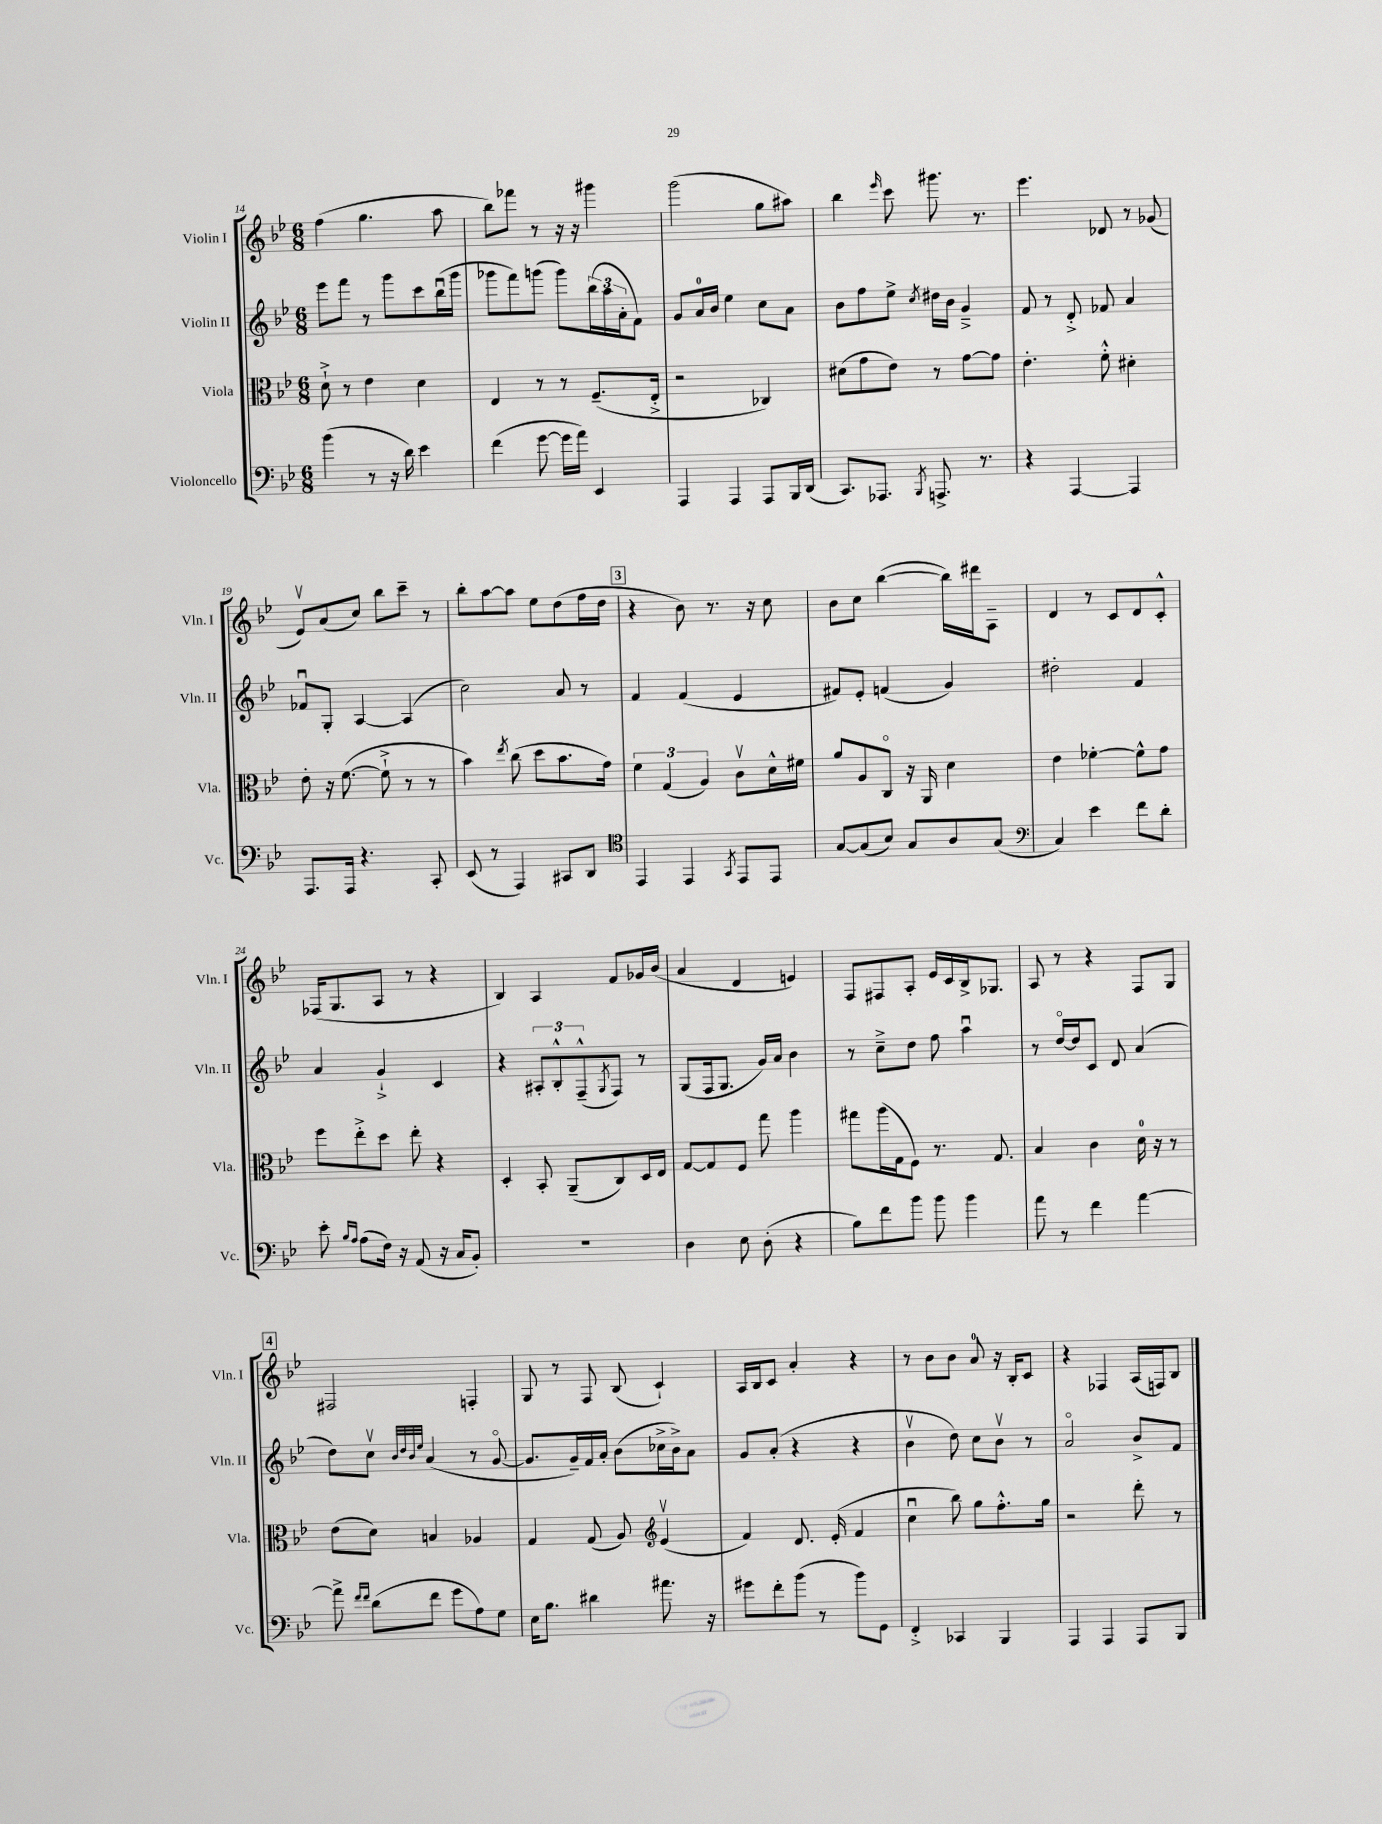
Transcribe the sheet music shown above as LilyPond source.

<<
\new StaffGroup <<
\new Staff = "s0" \with { instrumentName = "Violin I" shortInstrumentName = "Vln. I" } {
    \clef treble \key bes \major \numericTimeSignature \time 6/8
    f''4( g''4. a''8 |
    bes''8) fes'''8 r8 r16 r16 gis'''4 |
    g'''2( g''8 ais''8) |
    bes''4 \grace { ees'''16 } c'''8 gis'''8. r8. |
    ees'''4. des'8 r8 ges'8( |
    ees'8\upbow) a'8( c''8) bes''8 c'''8-- r8 |
    bes''8-. a''8~ a''8 ees''8 d''8( f''16 d''16 |
    \mark \markup { \box "3" } r4 bes'8) r8. r16 c''8 |
    bes'8 c''8 bes''4~( bes''16) dis'''16 a8-- |
    d'4 r8 c'8 d'8 c'8-.-^ |
    fes16( g8. a8 r8 r4 |
    bes4) a4 f'8 ges'16 bes'16( |
    a'4 d'4 e'4) |
    f8 fis8 a8-. ees'16 c'16 bes16-> ges8. |
    a8 r8 r4 f8 g8 |
    \mark \markup { \box "4" } fis2 f4-. |
    g8 r8 f8 bes8( c'4-!) |
    a16 bes16 c'8 a'4-. r4 |
    r8 bes'8 bes'8 a'8-0 r16 bes16-. c'8 |
    r4 fes4 a16( f16) bes8 \bar "|." |
}
\new Staff = "s1" \with { instrumentName = "Violin II" shortInstrumentName = "Vln. II" } {
    \clef treble \key bes \major \numericTimeSignature \time 6/8
    ees'''8 f'''8 r8 g'''8 c'''8 bes''16\downbow( g'''16 |
    ges'''8 f'''8) g'''8( g'''8) \tuplet 3/2 { bes''16( a''16 a'16-. } f'8) |
    g'8 a'16-0 bes'16 ees''4 c''8 a'8 |
    bes'8 f''8 ees''8-> \acciaccatura { c''8 } dis''16 bes'16 g'4---> |
    f'8 r8 d'8-.-> fes'8 a'4 |
    fes'8\downbow g8-. a4~ a4( |
    c''2) a'8 r8 |
    \mark \markup { \box "3" } f'4 f'4( ees'4 |
    fis'8) ees'8-. f'4( g'4) |
    dis''2-. f'4 |
    a'4 g'4-!-> c'4 |
    r4 \tuplet 3/2 { ais8-. bes8-.-^ f8---^( } \acciaccatura { g8 } f8) r8 |
    g8( f16 g8. g'16) a'16 bes'4 |
    r8 c''8---> d''8 f''8 a''4\downbow |
    r8 d''16~\flageolet d''16 c'8 d'8 a'4( |
    \mark \markup { \box "4" } d''8) c''8\upbow \grace { bes'32 d''32 bes'32 ees''32 } a'4( r8 g'8~\flageolet |
    g'8. g'16--) f'16 a'16-. bes'8( ces''16-> bes'16->) a'8 |
    g'8 a'8-.( r4 r4 |
    bes'4\upbow d''8) c''8 bes'8\upbow r8 |
    a'2\flageolet bes'8-> f'8 \bar "|." |
}
\new Staff = "s2" \with { instrumentName = "Viola" shortInstrumentName = "Vla." } {
    \clef alto \key bes \major \numericTimeSignature \time 6/8
    d'8-!-> r8 ees'4 d'4 |
    ees4 r8 r8 f8.--( ees16-.-> |
    r2 ces4) |
    dis'8( g'8 ees'8) r8 g'8~ g'8 |
    ees'4.-. f'8-.-^ dis'4-. |
    ees'8-. r16 f'8.~( f'8-!-> r8 r8 |
    bes'4) \acciaccatura { ees''8 } c''8( d''8 bes'8. g'16) |
    \mark \markup { \box "3" } \tuplet 3/2 { f'4 g4( a4) } c'8\upbow d'16-^ fis'16 |
    a'8 a8 c8\flageolet r16 a,16 d'4 |
    ees'4 fes'4~-. fes'8-^ g'8 |
    f''8 ees''8-.-> d''8 ees''8-. r4 |
    d4-. bes,8-. a,8--( c8) d16 ees16 |
    g8~ g8 f8 g''8 a''4 |
    gis''8 a''16( g16 f8) r8. g8. |
    bes4 c'4 d'16-0 r16 r8 |
    \mark \markup { \box "4" } ees'8( d'8) b4 aes4 |
    g4 g8( a8) \clef treble ees'4\upbow( |
    f'4) d'8. ees'16-.( f'4 |
    c''4\downbow bes''8) g''8 f''8.-.-^ g''16 |
    r2 d'''8-. r8 \bar "|." |
}
\new Staff = "s3" \with { instrumentName = "Violoncello" shortInstrumentName = "Vc." } {
    \clef bass \key bes \major \numericTimeSignature \time 6/8
    bes'4( r8 r16 d'16) ees'4 |
    f'4( g'8~ g'16 a'16) ees,4 |
    a,,4 a,,4 a,,8 bes,,16 d,16( |
    c,8.) aes,,8. \acciaccatura { bes,,8 } a,,8.-> r8. |
    r4 a,,4~ a,,4 |
    a,,8. a,,16 r4. c,8-. |
    ees,8( r8 a,,4) cis,8 d,8 |
    \mark \markup { \box "3" } \clef tenor ees,4 ees,4 \acciaccatura { g,8 } ees,8 ees,8 |
    g8~ g8( bes8) g8 a8 g8( |
    \clef bass c4) ees'4 f'8 d'8-. |
    ees'8-. \grace { bes16 a16 } a8( f16) r16 a,8( r16 c16 bes,8-.) |
    R2. |
    d4 ees8 d8-.( r4 |
    bes8) f'8 bes'8 bes'8 bes'4 |
    a'8 r8 f'4 a'4~ |
    \mark \markup { \box "4" } a'8-> \grace { f'16 f'16 } d'8( f'8 g'8 a8) g8 |
    ees16 bes8. dis'4 ais'8. r16 |
    gis'8 f'8-. bes'8( r8 bes'8) g,8 |
    f,4-.-> ces,4 bes,,4 |
    a,,4 a,,4 a,,8 bes,,8 \bar "|." |
}
>>
>>
\layout { \context { \Score currentBarNumber = #14 } }
